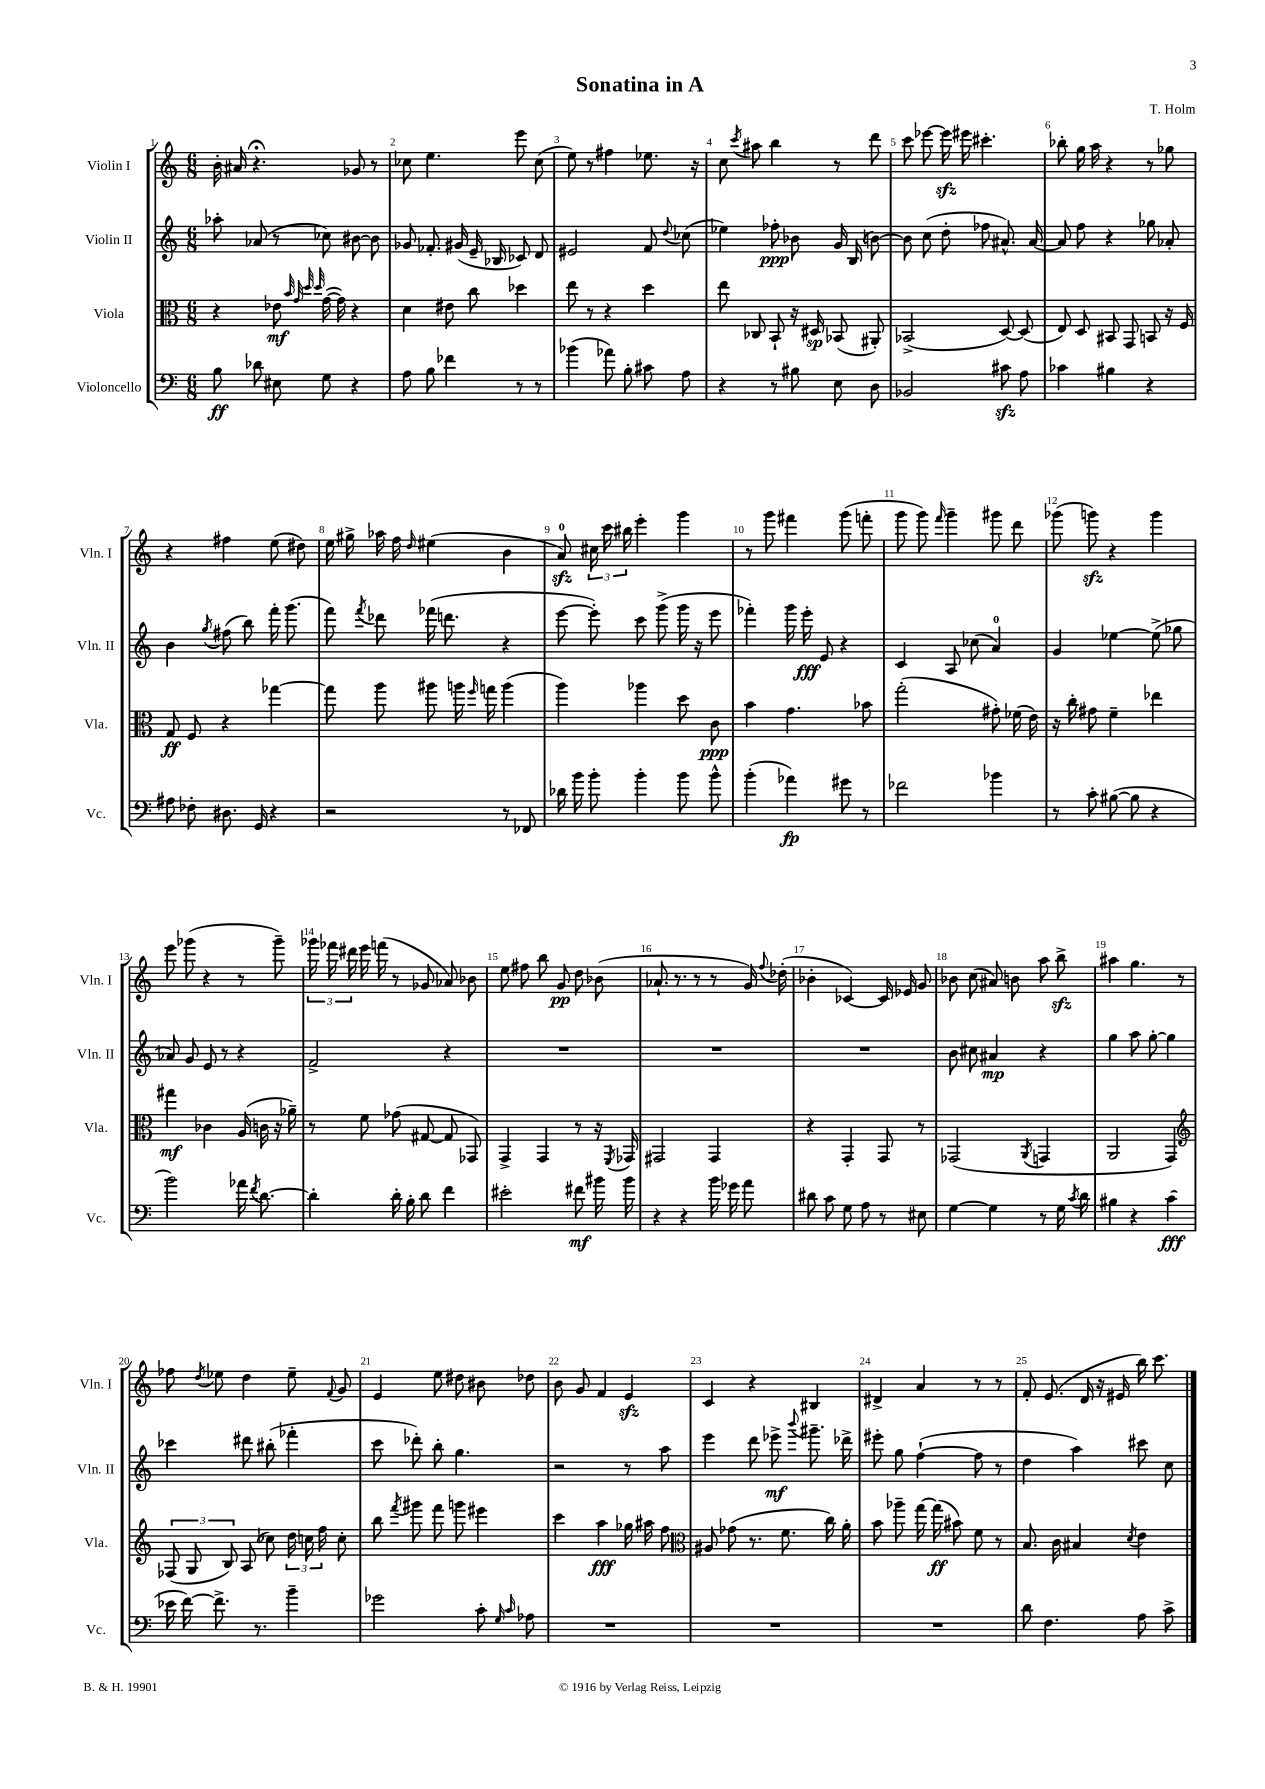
\header { title = "Sonatina in A" composer = "T. Holm" }
<<
\new StaffGroup <<
\new Staff = "s0" \with { instrumentName = "Violin I" shortInstrumentName = "Vln. I" } {
    \clef treble \key c \major \numericTimeSignature \time 6/8
    \autoBeamOff b'16-. ais'16 r4.\fermata ges'8 r8 |
    ces''8 e''4. e'''8 ces''8( |
    e''8) r8 fis''4 ees''8. r16 |
    c''8 \acciaccatura { c'''8 } ais''8 b''4 r8 d'''8 |
    c'''8 ees'''8~ ees'''16\sfz eis'''16 cis'''4.-. |
    bes''8-. g''16 a''16 r4 r8 ges''8 |
    r4 fis''4 e''8( dis''8) |
    e''16 gis''16-> aes''16 f''16 \grace { d''16 } eis''4( b'4 |
    a'8-0\sfz) \tuplet 3/2 { cis''16 c'''16 bis''16 } e'''4-. g'''4 |
    r8 g'''8 fis'''4 g'''8( f'''8-. |
    g'''8 g'''8) \grace { f'''16 } g'''4-- gis'''8 d'''8 |
    ges'''8( g'''8\sfz) r4 g'''4 |
    e'''8 ges'''8( r4 r8 ges'''8--) |
    \tuplet 3/2 { ges'''16 fes'''16 dis'''16 } e'''16 f'''16( r8 ges'8 aes'8) bes'8 |
    e''8 fis''8 b''8 g'8\pp d''8 bes'8( |
    aes'8.-! r8. r8 r8 g'16) \appoggiatura { f''8 } des''16-.( |
    bes'4-. ces'4~) ces'16 ees'16 g'8 |
    bes'8 c''8( ais'8) b'8 a''8 b''8->\sfz |
    ais''4 g''4. r8 |
    fes''8 \acciaccatura { d''8 } ees''8 d''4 ees''8-- \appoggiatura { f'8 } g'8 |
    e'4 e''8 dis''8 bis'8 des''8 |
    b'8 g'8 f'4 e'4\sfz |
    c'4 r4 bis4 |
    dis'4-> a'4 r8 r8 |
    f'8-. e'8.( d'16 r16 eis'16 b''16) c'''8. \bar "|." |
}
\new Staff = "s1" \with { instrumentName = "Violin II" shortInstrumentName = "Vln. II" } {
    \clef treble \key c \major \numericTimeSignature \time 6/8
    \autoBeamOff aes''8-. aes'8( r8 ces''8) bis'8~ bis'8 |
    ges'8 fes'8.-. gis'16( e'16-- bes16 ces'8) d'8 |
    eis'2 f'8 \appoggiatura { d''8 } ces''8( |
    ees''4) fes''8-.\ppp bes'8 g'16 b16( b'8~) |
    b'8 c''8( d''8-. fes''8 ais'8.-^) ais'16~ |
    ais'8 f''8 r4 ges''8 aes'8-. |
    b'4 \acciaccatura { g''8 } fis''8( b''8) f'''16-. g'''8.( |
    f'''8) \acciaccatura { f'''8 } des'''8 fes'''16( d'''8. r4 |
    e'''8~ e'''8-.) c'''8 g'''8->( g'''16 r16 e'''8 |
    fes'''4-.) g'''16 e'''16-.\fff e'8 r4 |
    c'4 a8 ces''8( a'4-0) |
    g'4 ees''4~ ees''8->( ges''8 |
    aes'8) g'8 e'8 r8 r4 |
    f'2-> r4 |
    R2. |
    R2. |
    R2. |
    b'8 cis''8 ais'4\mp r4 |
    g''4 a''8 g''8~-. g''4 |
    ces'''4 dis'''8 bis''8-.( fes'''4-. |
    c'''8 des'''8-.) b''8-. g''4. |
    r2 r8 a''8 |
    e'''4 d'''8 ees'''8->\mf \appoggiatura { b'''8 } gis'''8.-- des'''16-> |
    eis'''8-. g''8 f''4~-!( f''8 r8 |
    d''4 a''4) cis'''8 c''8 \bar "|." |
}
\new Staff = "s2" \with { instrumentName = "Viola" shortInstrumentName = "Vla." } {
    \clef alto \key c \major \numericTimeSignature \time 6/8
    \autoBeamOff r4 ees'8\mf \grace { b'32 g'32 d''32 d''32 } g'16~( g'16) r4 |
    d'4 eis'8 c''8 des''4 |
    e''8 r8 r4 d''4 |
    e''8 ces8 b,8-! r16 dis16\sp bes,8( ais,8-.) |
    bes,2->( d8~) d8( |
    e8) d8 bis,8 g,8 b,8 r16 f16 |
    g8\ff f8 r4 ges''4~ |
    ges''8 a''8 ais''8 a''16 \grace { f''16 } g''16 a''4( |
    a''4) aes''4 d''8 c'8\ppp |
    b'4 g'4. bes'8 |
    g''2-.( gis'8-.) fes'16( e'16) |
    r16 c''16-. gis'8 f'4-- ees''4 |
    gis''4\mf ces'4 a16( c'16 r16 aes'16--) |
    r8 f'8 ges'8( gis8~ gis8 ges,8) |
    g,4-> g,4 r8 r16 \acciaccatura { f,8 } ges,16 |
    gis,2 gis,4 |
    r4 g,4-. g,8 r8 |
    ges,2( \acciaccatura { a,8 } g,4 |
    a,2 g,4) |
    \clef treble \tuplet 3/2 { fes8( g8 b8) } a8( ces''8) \tuplet 3/2 { d''16 c''16 f''16 } c''8-. |
    b''8 \acciaccatura { f'''8 } gis'''8 f'''8 g'''8 eis'''4 |
    c'''4 a''4\fff ges''16 ais''16 f''8 |
    \clef alto ais8 ges'8( r8. f'8. c''16) a'16-. |
    b'8 aes''8-- g''16~ g''16\ff( bis'8) f'8 r8 |
    b8. c'16 bis4 \acciaccatura { d'8 } e'4 \bar "|." |
}
\new Staff = "s3" \with { instrumentName = "Violoncello" shortInstrumentName = "Vc." } {
    \clef bass \key c \major \numericTimeSignature \time 6/8
    \autoBeamOff b8\ff des'8 eis8 g8 r4 |
    a8 b8 fes'4 r8 r8 |
    bes'4( aes'8) b8-. cis'8 a8 |
    r4 r8 bis8 e8 d8 |
    bes,2 cis'8\sfz a8 |
    ces'4 bis4 r4 |
    ais8 fes8-. dis8. g,16 r4 |
    r2 r8 fes,8 |
    des'16 b'16 b'8-. b'4-. b'8 b'8-^ |
    b'4-.( aes'4\fp) gis'8 r8 |
    fes'2 bes'4 |
    r8 c'8-. bis8~( bis8 r4 |
    b'2) aes'16 \acciaccatura { f'8 } d'8.~ |
    d'4-. d'16-. b16-. d'8 f'4 |
    eis'2-. fis'8\mf bis'16 bis'16 |
    r4 r4 b'16 ges'16 a'8 |
    dis'8 c'8 g8 a8 r8 eis8 |
    g4~ g4 r8 g16 \acciaccatura { c'8 } d'16 |
    bis4 r4 c'4\fff( |
    ees'16 f'16~) f'8.-> r8. b'4-- |
    ges'2 c'8-. \grace { g16 c'16 } aes8 |
    R2. |
    R2. |
    R2. |
    d'8 f4. a8 c'8-> \bar "|." |
}
>>
>>
\layout { \context { \Score \override BarNumber.break-visibility = ##(#f #t #t) barNumberVisibility = #all-bar-numbers-visible } }
